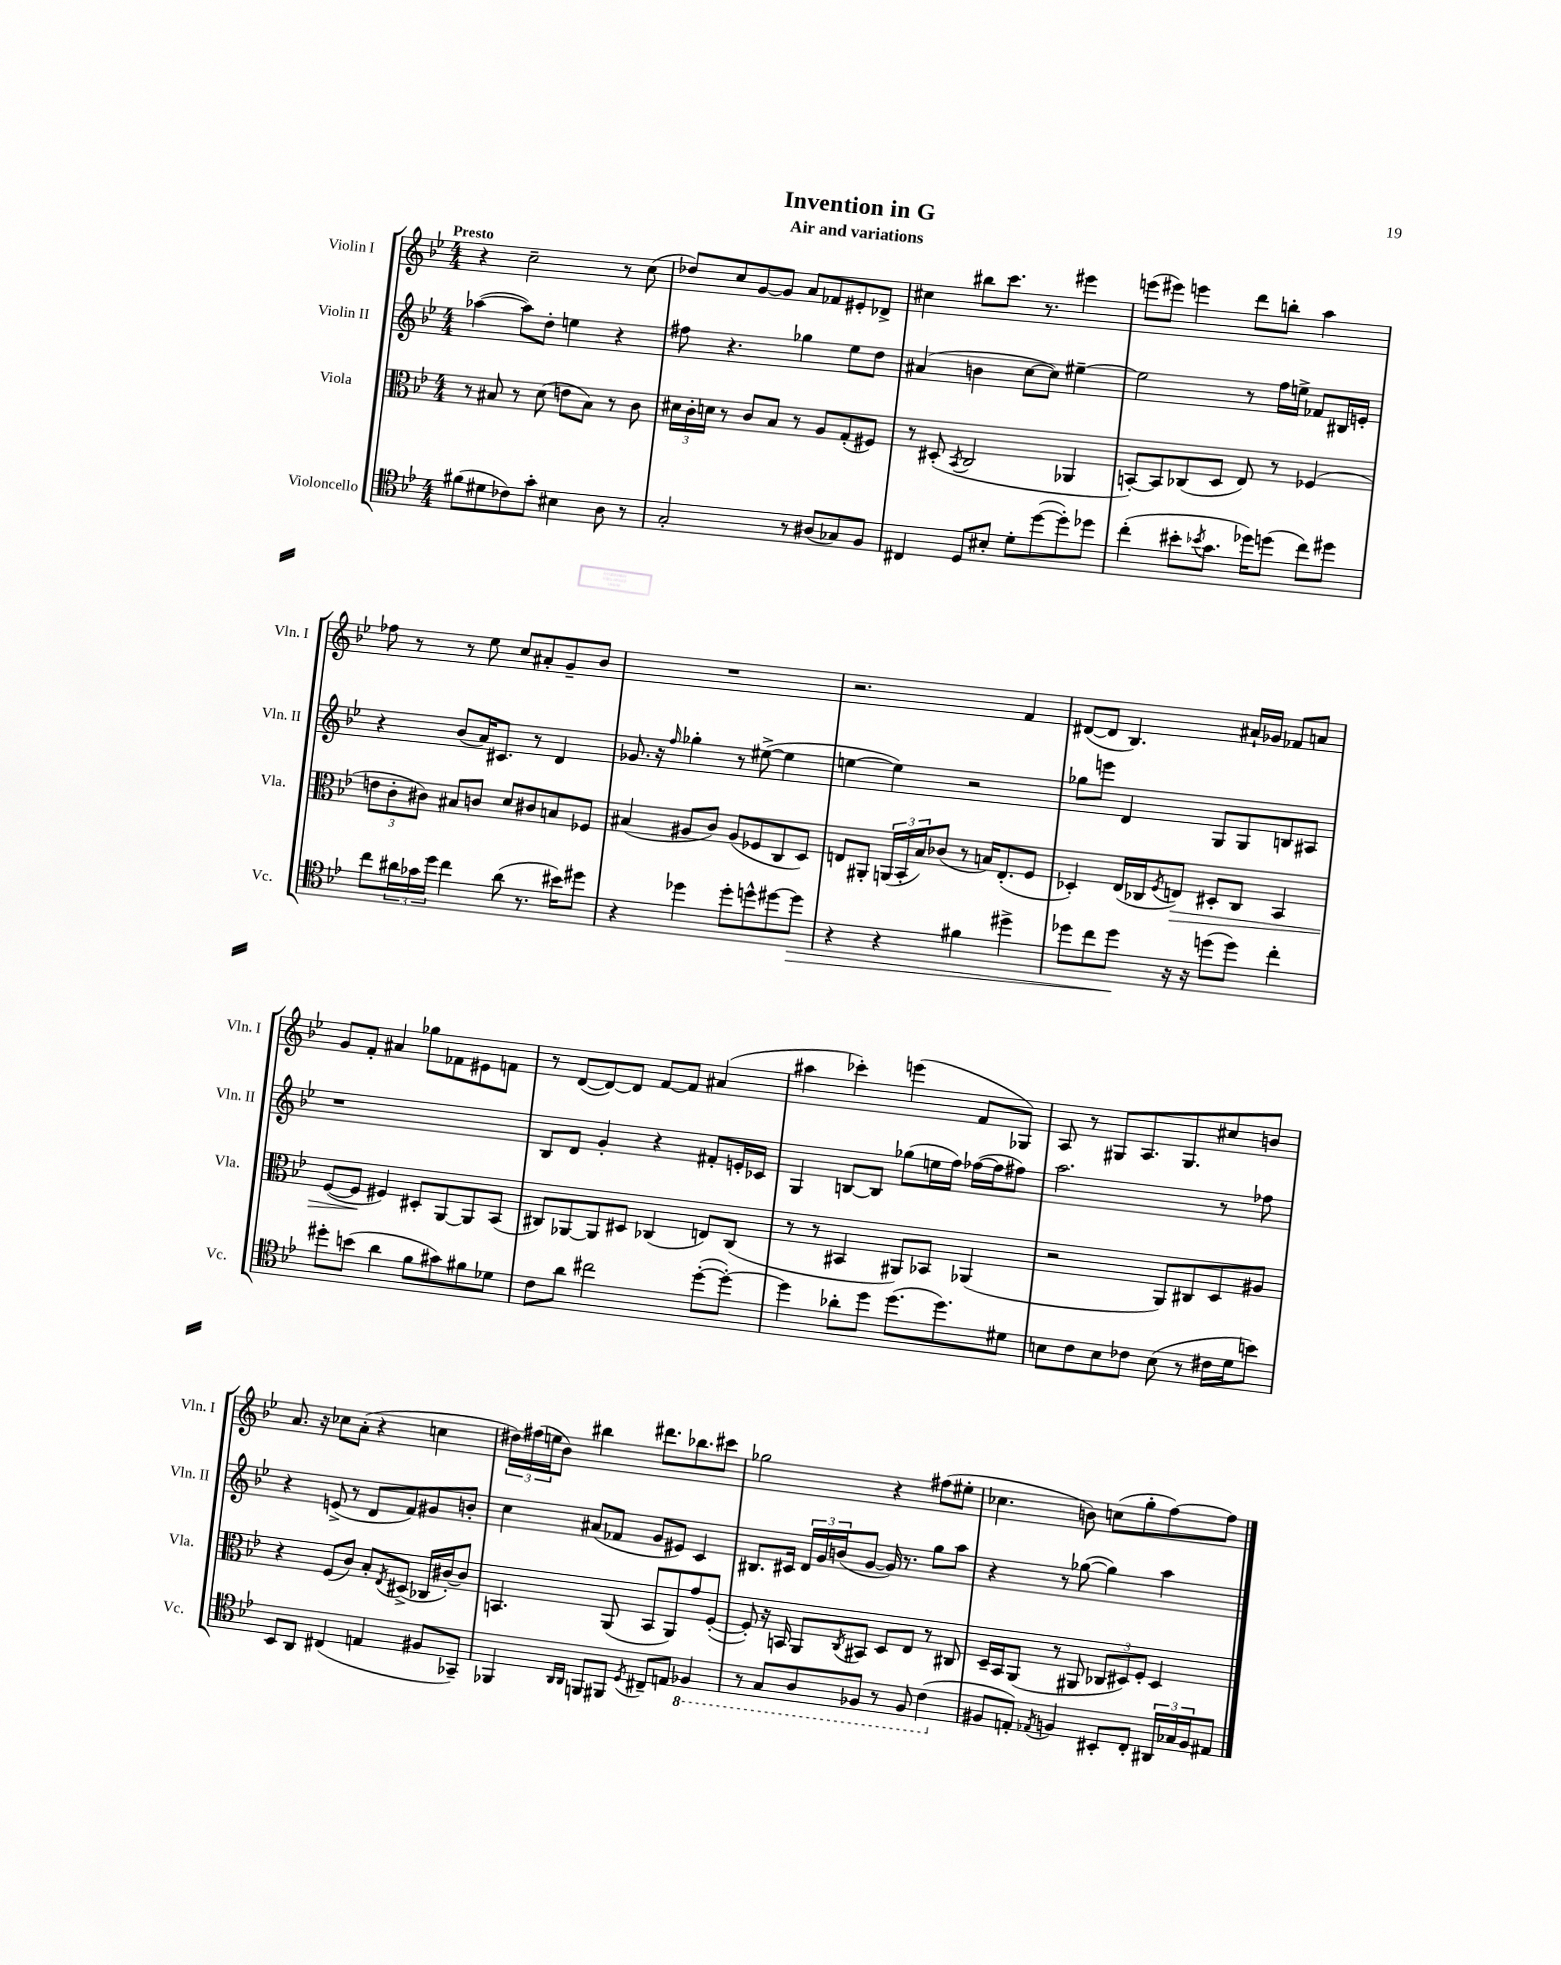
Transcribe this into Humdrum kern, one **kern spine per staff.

**kern	**kern	**kern	**kern
*staff4	*staff3	*staff2	*staff1
*clefC4	*clefC3	*clefG2	*clefG2
*k[b-e-]	*k[b-e-]	*k[b-e-]	*k[b-e-]
*M4/4	*M4/4	*M4/4	*M4/4
(8f#\L	8r	([4aa-\	4r
8d#\	8B#/	.	.
8c-\)	8r	8aa-\]L)	2cc~\
8g'\J	(8d\	8dd'\J	.
4B#\	8e\L	4ee\	.
.	8B#\J)	.	.
8A\	8r	4r	8r
8r	8c\	.	(8cc\
=	=	=	=
2G'/	24d#\LL	8ff#\	8dd-/L)
.	24c'\	.	.
.	24d\JJ	.	.
.	8r	4.r	8cc/
.	8c/L	.	[8g/
.	8B-/J	.	8g/]J
8r	8r	4gg-\	8a/L
(8A#/L	8A/L	.	8f-/
8G-/)	(8G'/	8ee-\L	8e#'/
8F/J	8F#/J)	8dd\J	8d-^/J
=	=	=	=
4C#/	8r	(4a#/	4cc#\
.	(8D#'/	.	.
.	8qBB-/	.	.
8D/L	2C/	4b\	8bb#\L
8B#'/J	.	.	8.ccc\J
8d'\L	.	[8cc\L	.
.	.	.	8.r
([8dd\	.	8cc\]J)	.
8dd'\])	4AA-/	[4ee#~\	4eee#\
8dd-\J	.	.	.
=	=	=	=
(4cc'\	[8BB'/L)	2ee#\]	(8eee\L
.	8BB/]	.	8eee#\J)
8b#'\L	(8C-/	.	4eee\
8qb-/	.	.	.
8.g\J	8D/J	.	.
.	8E-/)	8r	8ddd\L
16dd-\LK)	.	.	.
(8dd\J	8r	16ff\LL	8bb'\J
.	.	16ee^\JJ	.
8cc\L)	(4F-/	8f-/L	4aa\
8dd#\J	.	16B#/L	.
.	.	16e'/JJ	.
=	=	=	=
8cc\L	12e\L	4r	8ff-\
.	12c'\	.	.
24a#\L	.	.	8r
24g-\	12c#\J)	.	.
24dd\JJ	.	.	.
4cc\	8B#/L	(8b-/L	8r
.	8c/J	16a/K)	8ee-\
.	.	8.c#/J	.
(8a#\	8d/L	.	8cc/L
8.r	8c#/	8r	8a#'/
.	8B/	4d/	8g~/
16b#\LK)	.	.	.
8dd#\J	8F-/J	.	8b-/J
=	=	=	=
4r	(4B#/	8.g-/	1r
.	.	16r	.
.	.	16qqff/	.
4dd-\	8A#/L	4gg-'\	.
.	8c/J)	.	.
8dd-'\L	(8A#/L	8r	.
8dd^^\	8F-/	([8ee#^\	.
[8dd#\	8C/	4ee#\]	.
8dd#\]J	8D/J)	.	.
=	=	=	=
4r	8E/L	[4ee\	2.r
.	8AA#'/J	.	.
4r	(24AA/LL	4ee\])	.
.	24BB-'/	.	.
.	24B-/J)	.	.
.	(8c-/J	.	.
4f#\	8r	2r	.
.	16B/LK)	.	.
.	(8.E'/	.	.
4dd#^\	.	.	4f/
.	8F/J	.	.
=	=	=	=
8dd-\L	4D-'/)	8gg-\L	([8d#/L
8cc\	.	8eee\J	8d#/]J
8dd-\J	(16E-/LL	4d/	4.B-/)
.	16C-/J	.	.
.	8qF/	.	.
16r	8E/J)	.	.
16r	.	.	.
(8dd\L	8D#'/L	8G/L	.
8dd\J)	8C-/J	8G/	16a#`/LL
.	.	.	16g-/JJ
4cc'\	4BB-/	8B/	8f-/L
.	.	8A#/J	8a/J
=	=	=	=
8dd#'\L	([8F/L	1r	8g/L
(8b\J	8F/]J	.	8f'/J
4a\	4F#/)	.	4a#/
8f\L	8D#'/L	.	8gg-\L
8g#\)	[8AA/	.	8f-\
8f#\	8AA/]	.	8e#\
8d-\J	(8BB-/J	.	8f\J
=	=	=	=
8c\L	8C#/L)	8B-/L	8r
8a\J	[8AA-/	8d/J	([8d/L
2cc#\	8AA-/]	4g'/	8d/_)
.	8D#/J	.	8d/]J
.	(4C-/	4r	[8f/L
.	.	.	8f/]J
([8dd'\L	8E/L)	8f#'/L	(4a#/
8dd'\_J)	(8C-/J	16e'/L	.
.	.	16c-/JJ	.
=	=	=	=
4dd\]	8r	4G/	4aa#\
.	8r	.	.
8a-'\L	4BB#/	[8B/L	4ccc-'\)
8dd\J	.	8B/]J	.
(8.dd\L	8AA#/L)	(8gg-\L	(4eee\
.	8BB-/J	16ee\L	.
8.dd\)	.	16ff\JJ)	.
.	(4AA-/	([16ff-\LL	8f/L
.	.	16ff-\]J	.
8d#\J	.	8ff#\J)	8G-/J)
=	=	=	=
8B\L	2r	2.aa\	8A/
8c\	.	.	8r
8B\	.	.	8G#/L
8c-\J	.	.	8.A/
(8B\	8AA/L)	.	.
.	.	.	8.G#/
8r	8C#/	.	.
16c#\LL	8D/	8r	8cc#/
16d\J	.	.	.
8b\J)	8A#/J	8ff-\	8b/J
=	=	=	=
8BB-/L	4r	4r	8.a/
8AA/J	.	.	.
.	.	.	16r
(4C#/	(8F/L	(8e^/	8cc-\L
.	8c/J)	8r	(8a'\J
4E/	8B-'/L	8d/L	4r
.	8qE-/	.	.
.	(8D#^/J	8f/)	.
8F#/L	16C-/LL	8g#/	4cc\
.	[16c#'/J)	.	.
8GG-~/J)	8c#/]J	8b'/J	.
=	=	=	=
4FF-/	4.BB/	4cc\	24dd#\LL)
.	.	.	(24ff#\
.	.	.	24ee\J
.	.	.	8b-\J)
16qqAA/LL	.	.	.
16qqAA/JJ	.	.	.
8FF/L	.	(8a#/L	4bb#\
8FF#/J	(8AA/	8f-/J	.
8qD/	.	.	.
8C#~/L	8BB/L	8g/L	8.ddd#\L
8E/J	8AA/)	8e#/J)	.
.	.	.	8.bb-\
4FF-/	8g/	4c/	.
.	([8F'/J	.	8ccc#\J
=	=	=	=
8r	8F'/])	8.B#/L	2gg-\
8GG/L	16r	.	.
.	16BB/	16c#/Jk	.
8AA/	8AA/L	24d/LL	.
.	.	24g/	.
.	.	(24b/J	.
.	8qC/	.	.
8FF-/J	8BB#/J	[8g/J	.
8r	8D/L	16g/])	4r
.	.	8.r	.
8FF-/	8E-/J	.	.
(4C\	8r	8gg\L	(8ff#\L
.	8C#/	8aa\J	8ee#'\J
=	=	=	=
8F#/L	16D~/LL	4r	4.cc-\
.	16BB-/J	.	.
8E'/J)	(8AA/J	.	.
8qE-/	.	.	.
4F/	8r	8r	.
.	8AA#/	([8gg-\	8b\)
8BB#'/L	12C-/L	4gg-\])	(8cc\L
.	12D#/)	.	.
8C'/J	.	.	8gg'\
.	12F'/J	.	.
24AA#/LL	4D#/	4aa\	[8ff\)
24G-/	.	.	.
24F/J	.	.	.
8E#/J	.	.	8ff\]J
==	==	==	==
*-	*-	*-	*-
